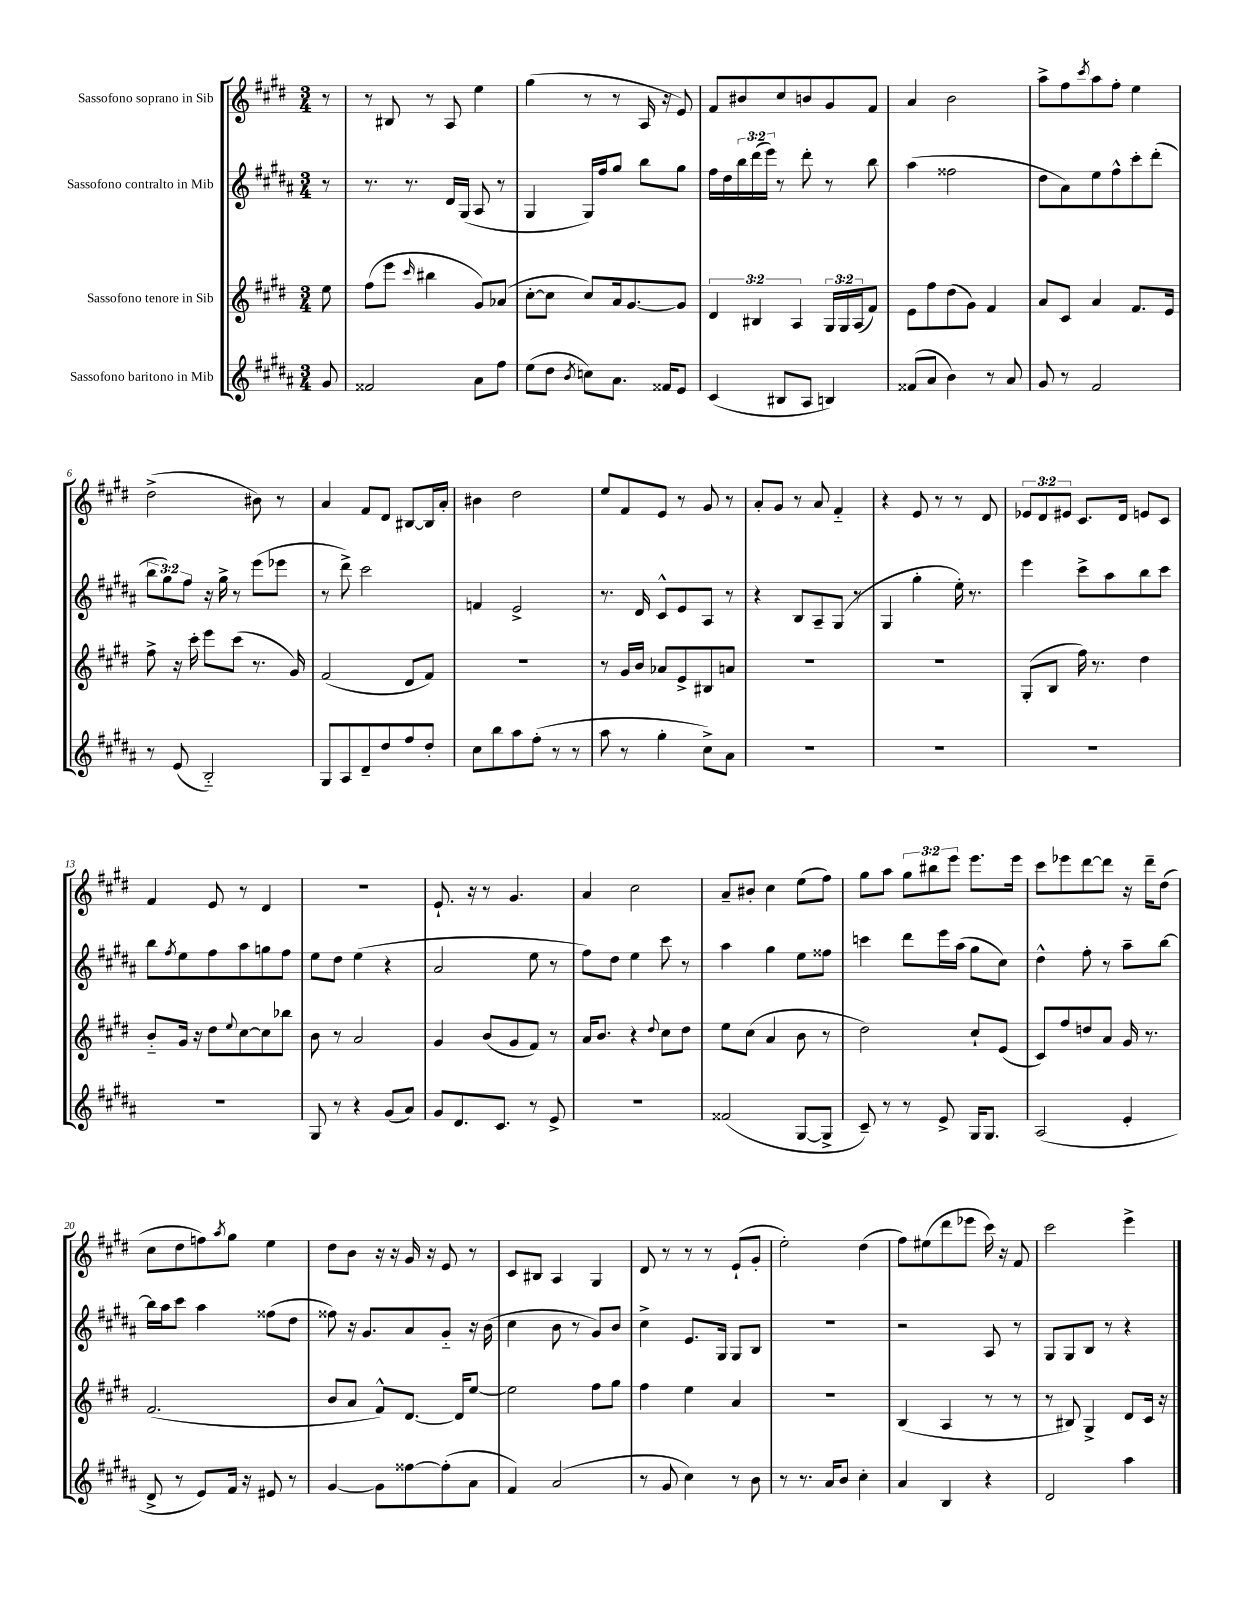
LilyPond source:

<<
\new StaffGroup <<
\new Staff = "s0" \with { instrumentName = "Sassofono soprano in Sib" } {
    \clef treble \key e \major \numericTimeSignature \time 3/4 \override Staff.TupletNumber.text = #tuplet-number::calc-fraction-text \partial 8
    r8 |
    r8 bis8 r8 a8 e''4 |
    gis''4( r8 r8 a16 r16 e'8) |
    fis'8 bis'8 cis''8 b'8 gis'8 fis'8 |
    a'4 b'2 |
    a''8-> fis''8 \acciaccatura { cis'''8 } a''8 fis''8-. e''4 |
    dis''2->( bis'8) r8 |
    a'4 fis'8 dis'8 bis8~ bis16 a'16-. |
    bis'4 dis''2 |
    e''8 fis'8 e'8 r8 gis'8 r8 |
    a'8-. gis'8 r8 a'8 fis'4-_ |
    r4 e'8 r8 r8 dis'8 |
    \tuplet 3/2 { ees'8 dis'8 eis'8 } cis'8. dis'16 e'8 cis'8 |
    fis'4 e'8 r8 dis'4 |
    R2. |
    e'8.-! r16 r8 gis'4. |
    a'4 cis''2 |
    a'8-- bis'8-. cis''4 e''8( fis''8) |
    gis''8 a''8 \tuplet 3/2 { gis''8 bis''8 e'''8 } e'''8. e'''16 |
    cis'''8 ees'''8 dis'''8~ dis'''8 r16 dis'''16-- dis''8( |
    cis''8 dis''8 f''8) \acciaccatura { a''8 } gis''8 e''4 |
    dis''8 b'8 r16 r16 gis'16 r16 e'8 r8 |
    cis'8 bis8 a4 gis4 |
    dis'8 r8 r8 r8 e'8-!( gis'8-. |
    e''2-.) dis''4( |
    fis''8) eis''8( dis'''8 ees'''8 cis'''16) r16 fis'8 |
    cis'''2 e'''4-> \bar "|." |
}
\new Staff = "s1" \with { instrumentName = "Sassofono contralto in Mib" } {
    \clef treble \key b \major \numericTimeSignature \time 3/4 \override Staff.TupletNumber.text = #tuplet-number::calc-fraction-text \partial 8
    r8 |
    r8. r8. dis'16 gis16( ais8 r8 |
    gis4 gis16) fis''16 gis''8 b''8 gis''8 |
    fis''16 dis''16 \tuplet 3/2 { b''16 dis'''16( e'''16) } r8 dis'''8-. r8 b''8 |
    ais''4( fisis''2 |
    dis''8 ais'8) e''8 fis''8-^ cis'''8-. dis'''8-.( |
    \tuplet 3/2 { b''8 gis''8) fis''8 } r16 gis''16-> r8 e'''8( ees'''8 |
    r8 dis'''8->) cis'''2 |
    f'4 e'2-> |
    r8. dis'16 cis'8-^ e'8 ais8 r8 |
    r4 b8 ais8-- gis8( r8 |
    gis4 gis''4-. e''16-.) r8. |
    e'''4 cis'''8-> ais''8 b''8 cis'''8 |
    b''8 \acciaccatura { fis''8 } e''8 fis''8 ais''8 g''8 fis''8 |
    e''8 dis''8 e''4( r4 |
    ais'2 e''8 r8 |
    fis''8) dis''8 e''4 cis'''8 r8 |
    ais''4 gis''4 e''8 fisis''8 |
    c'''4 dis'''8 e'''16 ais''16( gis''8 cis''8) |
    dis''4-^ fis''8-. r8 ais''8-- b''8~ |
    b''16 ais''16 cis'''8 ais''4 fisis''8( dis''8 |
    fisis''8) r16 gis'8. ais'8 gis'8-_ r16 b'16( |
    cis''4 b'8 r8 gis'8) b'8 |
    cis''4-> e'8. gis16 gis8 b8 |
    R2. |
    r2 ais8 r8 |
    gis8 gis8 b8 r8 r4 \bar "|." |
}
\new Staff = "s2" \with { instrumentName = "Sassofono tenore in Sib" } {
    \clef treble \key e \major \numericTimeSignature \time 3/4 \override Staff.TupletNumber.text = #tuplet-number::calc-fraction-text \partial 8
    e''8 |
    fis''8( e'''8 \grace { cis'''16 } bis''4 gis'8) aes'8( |
    cis''8~-. cis''8 cis''8) a'16 gis'8.~ gis'8 |
    \tuplet 3/2 { dis'4 bis4 a4 } \tuplet 3/2 { gis16 gis16 a16( } fis'8) |
    e'8 fis''8 dis''8( gis'8) fis'4 |
    a'8 cis'8 a'4 fis'8. e'16 |
    fis''8-> r16 cis'''16-. e'''8 cis'''8( r8. gis'16) |
    fis'2( dis'8 fis'8) |
    R2. |
    r8 gis'16 b'16 aes'8 e'8-> bis8 a'8 |
    R2. |
    R2. |
    gis8-.( b8 fis''16) r8. dis''4 |
    b'8-_ gis'16 r16 dis''8 \appoggiatura { e''8 } cis''8~ cis''8 bes''8 |
    b'8 r8 a'2 |
    gis'4 b'8( gis'8 fis'8) r8 |
    a'16 b'8. r4 \appoggiatura { dis''8 } cis''8 dis''8 |
    e''8 cis''8( a'4 b'8 r8 |
    dis''2) cis''8-! e'8( |
    cis'8) fis''8 d''8 a'8 gis'16 r8. |
    fis'2.( |
    b'8 a'8 fis'8-^) dis'8.~ dis'16 e''8~ |
    e''2 fis''8 gis''8 |
    fis''4 e''4 a'4 |
    R2. |
    b4( a4 r8 r8 |
    r8 bis8) gis4-> dis'8 cis'16 r16 \bar "|." |
}
\new Staff = "s3" \with { instrumentName = "Sassofono baritono in Mib" } {
    \clef treble \key b \major \numericTimeSignature \time 3/4 \partial 8
    gis'8 |
    fisis'2 ais'8 fis''8 |
    e''8( dis''8 \acciaccatura { b'8 } c''8) ais'8. fisis'16 e'8 |
    cis'4( bis8 ais8 b4) |
    fisis'8( ais'8 b'4) r8 ais'8 |
    gis'8 r8 fis'2 |
    r8 e'8( b2-_) |
    gis8 ais8 dis'8-- dis''8 fis''8 dis''8-. |
    cis''8 b''8 ais''8 fis''8-.( r8 r8 |
    ais''8 r8 gis''4-. cis''8->) ais'8 |
    R2. |
    R2. |
    R2. |
    R2. |
    gis8 r8 r4 gis'8( ais'8) |
    gis'8 dis'8. cis'8. r8 e'8-> |
    R2. |
    fisis'2( gis8~ gis8-> |
    cis'8--) r8 r8 e'8-> gis16 gis8. |
    ais2( e'4-. |
    dis'8-> r8 e'8) fis'16 r16 eis'8 r8 |
    gis'4~ gis'8 fisis''8~ fisis''8-.( ais'8 |
    fis'4) ais'2( |
    r8 gis'8 cis''4) r8 b'8 |
    r8 r8. ais'16 b'8 cis''4-. |
    ais'4 b4 r4 |
    dis'2 ais''4 \bar "|." |
}
>>
>>
